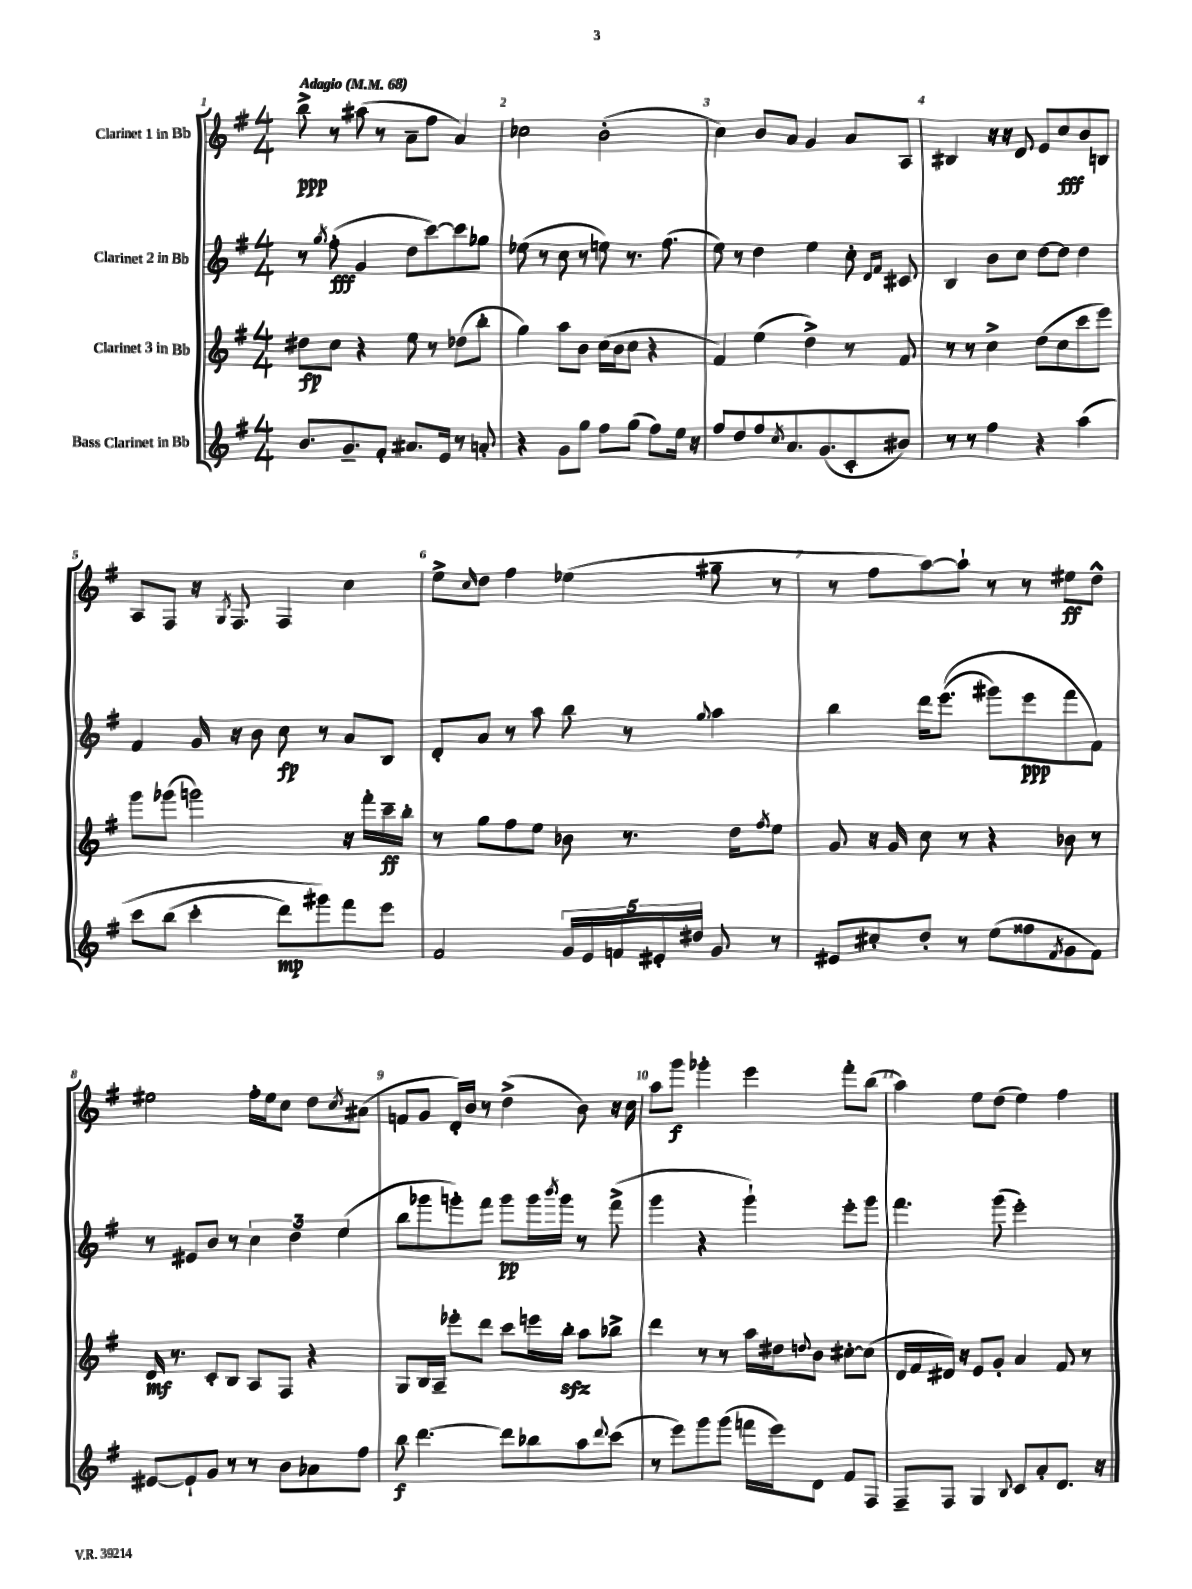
<<
\new StaffGroup <<
\new Staff = "s0" \with { instrumentName = "Clarinet 1 in Bb" } {
    \clef treble \key g \major \numericTimeSignature \time 4/4 \tempo "Adagio" 4 = 68
    b''8->\ppp r8 ais''8( r8 a'8-- fis''8 a'4) |
    ces''2 b'2-.( |
    c''4) b'8 a'8 g'4 a'8 a8 |
    bis4 r16 r16 d'8 e'8 c''8\fff b'8 b8 |
    a8 fis8 r16 \acciaccatura { g8 } fis8. fis4 c''4 |
    e''8-> \grace { c''16 } d''8 fis''4 ees''4( gis''8-- r8 |
    r8 fis''8 a''8~) a''8-! r8 r8 eis''8\ff d''8-^ |
    eis''2 fis''16-. eis''16 c''8 d''8 \acciaccatura { c''8 } ais'8( |
    f'8 g'8 d'16-.) b'16 r8 d''4->( b'8) r16 c''16 |
    a''8 g'''8\f ges'''4-. e'''4 fis'''8-. b''8( |
    a''4) e''8 d''8( e''4) fis''4 \bar "|." |
}
\new Staff = "s1" \with { instrumentName = "Clarinet 2 in Bb" } {
    \clef treble \key g \major \numericTimeSignature \time 4/4
    r8 \acciaccatura { g''8 } fis''8-.\fff( g'4 d''8 c'''8~) c'''8 ges''8 |
    ees''8( r8 c''8 r8 e''8) r8. fis''8.( |
    e''8) r8 d''4 e''4 c''8-. \grace { d'16 fis'16 } cis'8 |
    b4 b'8 c''8 d''8~ d''8 d''4 |
    fis'4 g'16 r16 b'8 c''8\fp r8 a'8 b8 |
    d'8-. a'8 r8 a''8 b''8 r8 \appoggiatura { g''8 } a''4 |
    b''4 d'''16 e'''8.(\( gis'''8) e'''8\ppp fis'''8 fis'8\) |
    r8 eis'8 b'8 r8 \tuplet 3/2 { c''4 d''4 e''4( } |
    b''8 ges'''8 g'''8-.) fis'''8 g'''8\pp g'''16 \acciaccatura { b'''8 } g'''16 r8 fis'''8->( |
    g'''4 r4 g'''4-!) e'''8-. g'''8 |
    fis'''4. g'''8( e'''2-.) \bar "|." |
}
\new Staff = "s2" \with { instrumentName = "Clarinet 3 in Bb" } {
    \clef treble \key g \major \numericTimeSignature \time 4/4
    dis''8\fp c''8 r4 e''8 r8 des''8( b''8-. |
    g''4) a''8 b'8 c''16( b'16 c''8 r4 |
    fis'4) e''4( d''4->) r8 fis'8 |
    r8 r8 c''4-> d''8( c''8 c'''8 e'''8) |
    g'''8 ges'''8( g'''2) r16 fis'''16-. c'''16--\ff b''16-. |
    r8 g''8 fis''8 e''8 bes'8 r8. d''16 \acciaccatura { fis''8 } e''8 |
    g'8 r16 g'16 c''8 r8 r4 bes'8 r8 |
    d'16\mf r8. c'8-. b8 a8 fis8 r4 |
    g8 b16 a16-- ees'''8-. d'''8 c'''8 e'''16 b''16-.\sfz a''8 bes''8-> |
    d'''4 r8 r8 a''16 dis''16 \appoggiatura { d''8 } b'8 cis''8~-. cis''8( |
    d'16 fis'16 dis'16) r16 e'8 g'8-. a'4 fis'8 r8 \bar "|." |
}
\new Staff = "s3" \with { instrumentName = "Bass Clarinet in Bb" } {
    \clef treble \key g \major \numericTimeSignature \time 4/4
    b'8. g'8.-- fis'8-. ais'8. e'16 r8 a'8-. |
    r4 g'8 g''8 fis''8 g''8( fis''8) e''16 r16 |
    fis''8 d''8 fis''8 \acciaccatura { c''8 } a'8. g'8.( c'8-. bis'8) |
    r8 r8 fis''4 r4 a''4\( |
    c'''8 b''8( c'''4-. d'''8\mp) gis'''8\) fis'''8 e'''8 |
    fis'2 \tuplet 5/4 { g'16 e'16 f'16 eis'16-. dis''16 } g'8 r8 |
    eis'8 cis''8-. d''8-. r8 e''8( fisis''8 \acciaccatura { fis'8 } g'8 fis'8) |
    eis'8~ eis'8-! g'8 r8 r8 b'8 aes'8 fis''8 |
    b''8\f d'''4.~ d'''8 bes''8 a''8 \appoggiatura { d'''8 } c'''8( |
    r8 e'''8) g'''8 g'''8( f'''16 e'''16) d'8 fis'8 fis8 |
    fis8-- fis8 g4 \appoggiatura { b8 } c'8 a'8-. d'8. r16 \bar "|." |
}
>>
>>
\layout { \context { \Score \override BarNumber.break-visibility = ##(#f #t #t) barNumberVisibility = #all-bar-numbers-visible } }
